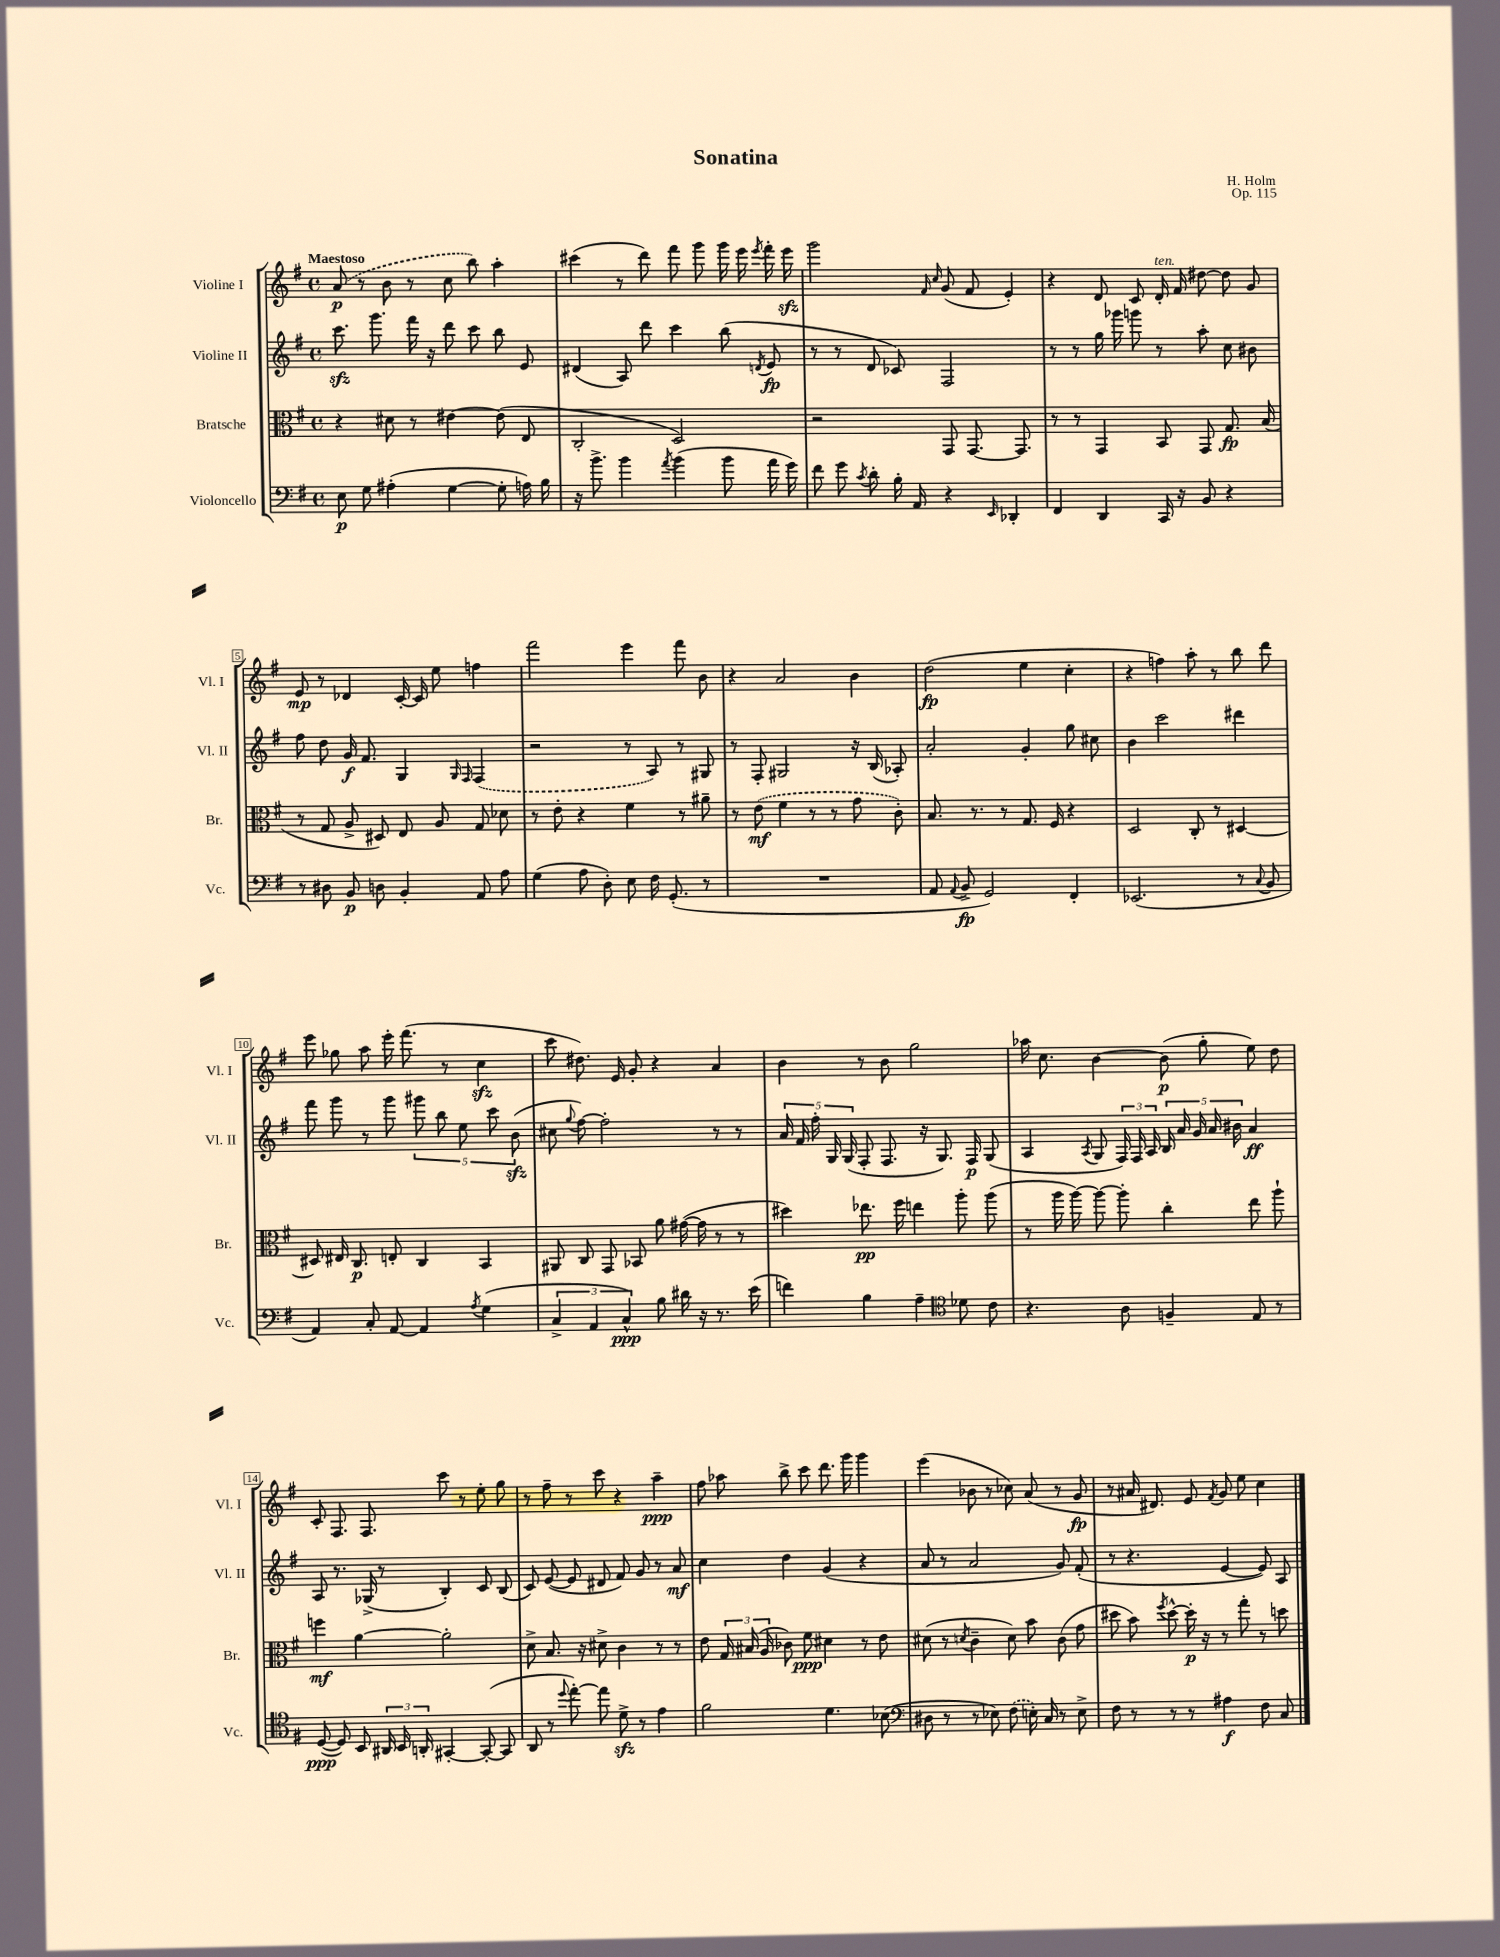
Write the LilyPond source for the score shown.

\header { title = "Sonatina" composer = "H. Holm" opus = "Op. 115" }
<<
\new StaffGroup <<
\new Staff = "s0" \with { instrumentName = "Violine I" shortInstrumentName = "Vl. I" } {
    \clef treble \key g \major \defaultTimeSignature \time 4/4 \tempo "Maestoso"
    \autoBeamOff \once \slurDashed a'8\p( r8 b'8 r8 c''8 b''8) a''4-. |
    cis'''4( r8 d'''8) fis'''8 g'''8 g'''16 e'''16 \acciaccatura { e'''8 } fis'''16-. e'''16\sfz |
    g'''2 \grace { fis'16 c''16 } g'8( fis'8 e'4-.) |
    r4 d'8 c'8 d'16-.^\markup { \italic "ten." } fis'16 dis''8~ dis''8 g'8 |
    e'8\mp r8 des'4 c'16~-. c'16 e''8 f''4 |
    fis'''2 e'''4 fis'''8 b'8 |
    r4 a'2 b'4 |
    d''2\fp( e''4 c''4-. |
    r4 f''4) a''8-. r8 b''8 d'''8 |
    e'''8 ges''8 a''8 e'''16-. fis'''8.( r8 c''4\sfz |
    c'''8 dis''8.) e'16 g'8-. r4 a'4 |
    b'4 r8 b'8 g''2 |
    aes''16 c''8. b'4~ b'8\p( g''8-. e''8) d''8 |
    c'8-. fis8. fis8. c'''8 r8 e''8-. g''8 |
    r8 fis''8-- r8 c'''8 r4 a''4--\ppp |
    fis''8 aes''8 b''8-> c'''8 d'''8. g'''16 g'''4 |
    e'''4( bes'8 r8 ces''8) a'8( r8 g'8\fp |
    r8 ais'16 dis'8.) e'8 \acciaccatura { fis'8 } g'8 e''8 c''4 \bar "|." |
}
\new Staff = "s1" \with { instrumentName = "Violine II" shortInstrumentName = "Vl. II" } {
    \clef treble \key g \major \defaultTimeSignature \time 4/4
    \autoBeamOff c'''8.\sfz g'''8. fis'''16 r16 d'''8 c'''8 b''8 e'8 |
    dis'4( a8) d'''8 c'''4 b''8( \acciaccatura { d'8 } e'8\fp |
    r8 r8 d'8 ces'8) fis2 |
    r8 r8 g''16 ges'''16 g'''8 r8 a''8-. c''8 bis'8 |
    fis''8 d''8 g'16\f fis'8. g4 \grace { g16 fis16 } \once \slurDashed fis4( |
    r2 r8 a8) r8 gis8 |
    r8 fis8-. gis2 r16 b16( aes8-.) |
    a'2-. g'4-. g''8 cis''8 |
    b'4 c'''2 dis'''4 |
    fis'''8 g'''8 r8 g'''8 \tuplet 5/4 { gis'''8 b''8 e''8 c'''8 b'8\sfz( } |
    cis''8 \appoggiatura { g''8 } fis''8~) fis''2-. r8 r8 |
    \tuplet 5/4 { a'16 fis'16 fis''16-. g16 g16( } fis8-. fis8. r16 g8.) fis16\p g8( |
    a4 \acciaccatura { a8 } g8 \tuplet 3/2 { fis16) fis16 a16 } \tuplet 5/4 { b16 a'16 g'16 a'16 bis'16 } a'4\ff |
    a8 r8. ges16->( r8 b4-.) c'8 b8( |
    c'8) e'8~( e'8 dis'8 fis'8) g'8 r8 a'8\mf |
    c''4 d''4 g'4( r4 |
    a'8 r8 a'2 g'8) fis'8-.( |
    r8 r4. e'4~ e'8) a8 \bar "|." |
}
\new Staff = "s2" \with { instrumentName = "Bratsche" shortInstrumentName = "Br." } {
    \clef alto \key g \major \defaultTimeSignature \time 4/4
    \autoBeamOff r4 dis'8 r8 eis'4~ eis'8( e8 |
    c2-. d2) |
    r2 g,8 g,8.~ g,8. |
    r8 r8 g,4 b,8 g,8 g8.\fp b16( |
    r8 g8 a8-> dis8) e8 a8 g8 des'8 |
    r8 e'8-. r4 fis'4 r8 ais'8-- |
    r8 \once \slurDashed e'8\mf( fis'4 r8 r8 g'8 c'8-.) |
    b8. r8. r8 g8. fis16 r4 |
    d2 c8-. r8 dis4~ |
    dis8 eis16 c8.\p e8-. c4 b,4 |
    ais,8 c8 g,8 bes,8 a'8 gis'16~( gis'16 r8 r8 |
    dis''4) ees''8.\pp fis''16 e''4 a''8-. a''8( |
    r8 a''16 a''16~) a''8~ a''8-. c''4-. e''8 a''8-! |
    f''4\mf a'4~ a'2-. |
    d'8-> b8. r16 dis'8-> c'4 r8 r8 |
    e'8 \tuplet 3/2 { g16 bis16( a16 } ces'8) fis'8\ppp dis'4 r8 e'8 |
    dis'8( r8 \acciaccatura { d'8 } c'4-- d'8) b'8 c'8( g'8 |
    dis''8 b'8) \acciaccatura { fis''8 } dis''8~-^ dis''16-.\p r16 r8 g''8-. r8 d''8 \bar "|." |
}
\new Staff = "s3" \with { instrumentName = "Violoncello" shortInstrumentName = "Vc." } {
    \clef bass \key g \major \defaultTimeSignature \time 4/4
    \autoBeamOff e8\p g8 ais4-.( g4~ g8-. a16) b16 |
    r16 b'8.-> b'4 \acciaccatura { a'8 } b'4( b'8 a'16 g'16) |
    fis'8 g'8 \acciaccatura { c'8 } d'8-. b16-. a,16 r4 \grace { e,16 } des,4-. |
    fis,4 d,4 c,16 r16 b,8 r4 |
    r8 dis8 b,8\p d8 b,4-. a,8 a8 |
    g4( a8 d8-.) e8 fis16 g,8.-.( r8 |
    R1 |
    a,8 \appoggiatura { a,8 } b,8->\fp g,2) fis,4-. |
    ees,2.( r8 \appoggiatura { c8 } b,8 |
    a,4) c8-. a,8~ a,4 \acciaccatura { a8 } g4( |
    \tuplet 3/2 { c4-> a,4 c4-^\ppp) } b8 dis'16 r16 r8. e'16( |
    f'4) b4 a4-- \clef tenor des'8 c'8 |
    r4. a8 f4-- e8 r8 |
    d8~\ppp( d8) b,8 \tuplet 3/2 { ais,16 b,16 a,16-. } gis,4~-. gis,8~-.( gis,8 |
    a,8 r8 \appoggiatura { d''8 } e''8~-.) e''8 d'8->\sfz r8 e'4 |
    fis'2 d'4. bes8( |
    \clef bass dis8 r8 r8 ees8) \once \slurDashed fis8( e16-.) c16 r8 e8-> |
    fis8 r8 r8 r8 ais4\f fis8 c8 \bar "|." |
}
>>
>>
\layout { \context { \Score \override BarNumber.stencil = #(make-stencil-boxer 0.1 0.3 ly:text-interface::print) } }
